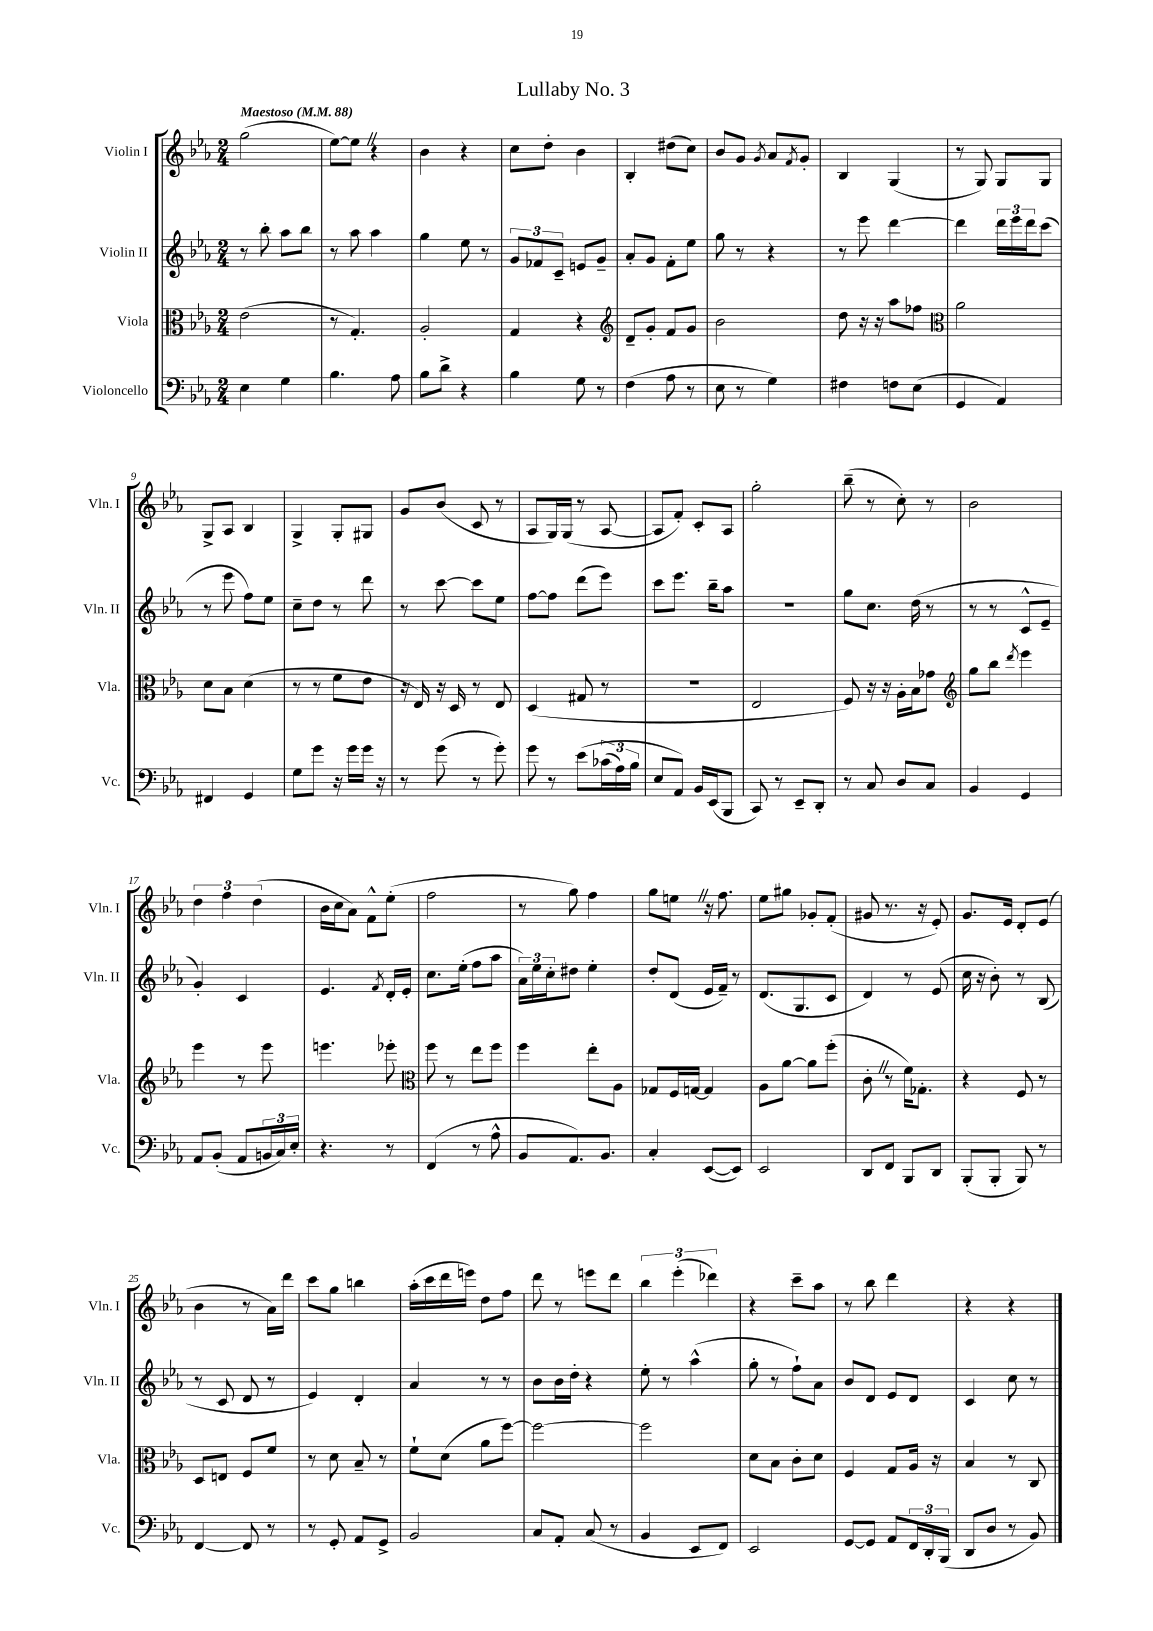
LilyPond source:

\header { title = "Lullaby No. 3" }
<<
\new StaffGroup <<
\new Staff = "s0" \with { instrumentName = "Violin I" shortInstrumentName = "Vln. I" } {
    \clef treble \key ees \major \numericTimeSignature \time 2/4 \tempo "Maestoso" 4 = 88
    g''2( |
    ees''8~) ees''8 \once \override BreathingSign.text = \markup { \musicglyph "scripts.caesura.straight" } \breathe r4 |
    bes'4 r4 |
    c''8 d''8-. bes'4 |
    bes4-. dis''8( c''8) |
    bes'8 g'8 \acciaccatura { g'8 } aes'8 \acciaccatura { f'8 } g'8-. |
    bes4 g4( |
    r8 g8) g8 g8 |
    g8-> aes8 bes4 |
    g4-> g8-. gis8 |
    g'8 bes'8( c'8 r8 |
    aes8 g16) g16( r8 aes8~ |
    aes8 f'8-.) c'8-. aes8 |
    g''2-. |
    bes''8--( r8 c''8-.) r8 |
    bes'2 |
    \tuplet 3/2 { d''4 f''4 d''4( } |
    bes'16 c''16 aes'8) f'8-^ ees''8-.( |
    f''2 |
    r8 g''8) f''4 |
    g''8 e''8 \once \override BreathingSign.text = \markup { \musicglyph "scripts.caesura.straight" } \breathe r16 f''8. |
    ees''8 gis''8 ges'8-. f'8-.( |
    gis'8 r8. r16 ees'8-.) |
    g'8. ees'16 d'8-. ees'8( |
    bes'4 r8 aes'16) d'''16 |
    c'''8 g''8 b''4 |
    aes''16-.( c'''16 d'''16 e'''16) d''8 f''8 |
    d'''8 r8 e'''8 d'''8 |
    \tuplet 3/2 { bes''4 ees'''4-.( des'''4) } |
    r4 c'''8-- aes''8 |
    r8 bes''8 d'''4 |
    r4 r4 \bar "|." |
}
\new Staff = "s1" \with { instrumentName = "Violin II" shortInstrumentName = "Vln. II" } {
    \clef treble \key ees \major \numericTimeSignature \time 2/4
    r8 bes''8-. aes''8 bes''8 |
    r8 aes''8 aes''4 |
    g''4 ees''8 r8 |
    \tuplet 3/2 { g'8 fes'8 c'8-- } e'8 g'8-- |
    aes'8-. g'8 f'8-. ees''8 |
    g''8 r8 r4 |
    r8 ees'''8 d'''4~ |
    d'''4 \tuplet 3/2 { d'''16 ees'''16 d'''16 } c'''8( |
    r8 ees'''8 f''8) ees''8 |
    c''8-- d''8 r8 d'''8 |
    r8 c'''8~ c'''8 ees''8 |
    f''8~ f''8 d'''8( ees'''8) |
    c'''8 ees'''8. bes''16-- aes''8 |
    R2 |
    g''8 c''8. d''16( r8 |
    r8 r8 c'8-^ ees'8-- |
    g'4-.) c'4 |
    ees'4. \acciaccatura { f'8 } d'16-. ees'16-. |
    c''8. ees''16-.( f''8 aes''8 |
    \tuplet 3/2 { aes'16) ees''16 c''16-. } dis''8 ees''4-. |
    d''8-. d'8( ees'16 f'16--) r8 |
    d'8.( g8. c'8 |
    d'4) r8 ees'8( |
    c''16 r16 bes'8-.) r8 bes8( |
    r8 c'8 d'8 r8 |
    ees'4) d'4-. |
    aes'4 r8 r8 |
    bes'8 bes'16 d''16-. r4 |
    ees''8-. r8 aes''4-^( |
    g''8-. r8 f''8-!) aes'8 |
    bes'8 d'8 ees'8 d'8 |
    c'4 c''8 r8 \bar "|." |
}
\new Staff = "s2" \with { instrumentName = "Viola" shortInstrumentName = "Vla." } {
    \clef alto \key ees \major \numericTimeSignature \time 2/4
    ees'2( |
    r8 g4.-.) |
    aes2-. |
    g4 r4 |
    \clef treble d'8-- g'8-. f'8 g'8 |
    bes'2 |
    d''8 r16 r16 aes''8 fes''8 |
    \clef alto aes'2 |
    d'8 bes8 d'4( |
    r8 r8 f'8 ees'8 |
    r16 ees16) r16 d16 r8 ees8 |
    d4( gis8 r8 |
    r2 |
    ees2 |
    f8) r16 r16 aes16-. bes16 ges'8 |
    \clef treble g''8 bes''8 \acciaccatura { d'''8 } ees'''4 |
    ees'''4 r8 ees'''8 |
    e'''4. ees'''8-. |
    \clef alto f''8 r8 ees''8 f''8 |
    f''4 ees''8-. aes8 |
    ges8 f16 g16~ g4 |
    aes8 aes'8~ aes'8 f''8-.( |
    c'8-. \once \override BreathingSign.text = \markup { \musicglyph "scripts.caesura.straight" } \breathe r8 f'16) ges8.-. |
    r4 f8 r8 |
    d8 e8 f8 f'8 |
    r8 d'8 bes8-- r8 |
    f'8-! d'8( aes'8 f''8~) |
    f''2~ |
    f''2 |
    d'8 bes8 c'8-. d'8 |
    f4 g8 aes16 r16 |
    bes4 r8 c8 \bar "|." |
}
\new Staff = "s3" \with { instrumentName = "Violoncello" shortInstrumentName = "Vc." } {
    \clef bass \key ees \major \numericTimeSignature \time 2/4
    ees4 g4 |
    bes4. aes8 |
    bes8 d'8-> r4 |
    bes4 g8 r8 |
    f4( aes8 r8 |
    ees8 r8 g4) |
    fis4 f8 ees8( |
    g,4 aes,4) |
    fis,4 g,4 |
    g8 g'8 r16 g'16 g'16 r16 |
    r8 g'8( r8 g'8-.) |
    g'8 r8 ees'8\( \tuplet 3/2 { ces'16( aes16) bes16 } |
    ees8 aes,8\) bes,16 ees,16( bes,,8 |
    c,8) r8 ees,8-- d,8-. |
    r8 c8 d8 c8 |
    bes,4 g,4 |
    aes,8 bes,8-.( aes,8 \tuplet 3/2 { b,16 c16) ees16-. } |
    r4. r8 |
    f,4( r8 aes8-^ |
    bes,8 aes,8.) bes,8. |
    c4-. ees,8~( ees,8) |
    ees,2 |
    d,8 f,8 bes,,8 d,8 |
    bes,,8-.( bes,,8-. bes,,8) r8 |
    f,4~ f,8 r8 |
    r8 g,8-. aes,8 g,8-> |
    bes,2 |
    c8 aes,8-. c8( r8 |
    bes,4 ees,8 f,8) |
    ees,2 |
    g,8~ g,8 aes,8 \tuplet 3/2 { f,16 d,16-. bes,,16( } |
    d,8 d8 r8 bes,8) \bar "|." |
}
>>
>>
